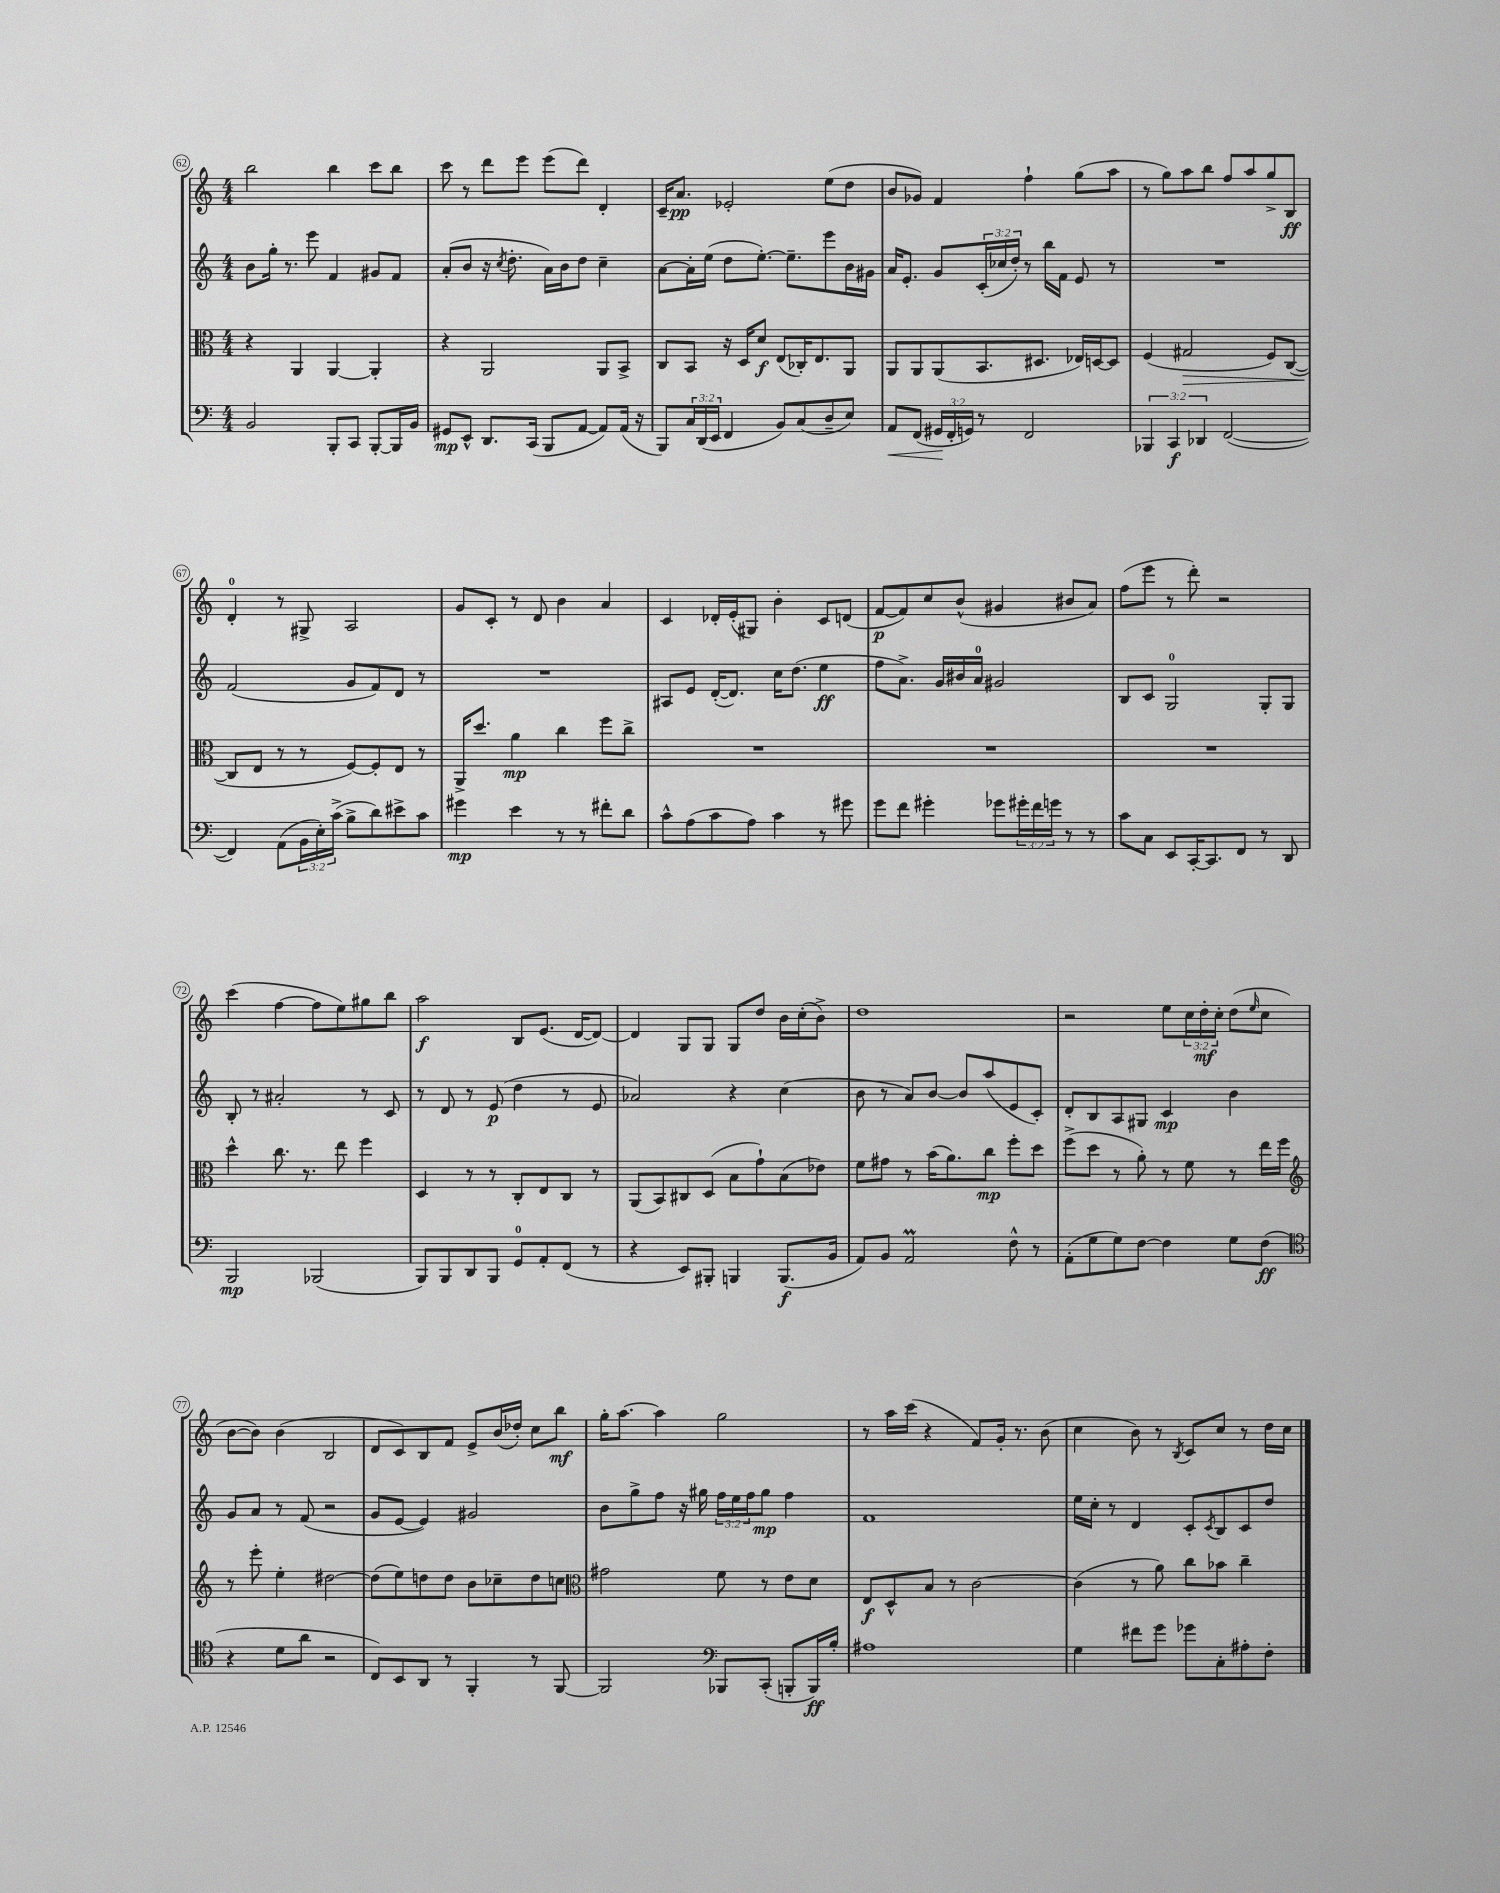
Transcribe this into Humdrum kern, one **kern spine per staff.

**kern	**kern	**kern	**kern
*staff4	*staff3	*staff2	*staff1
*clefF4	*clefC3	*clefG2	*clefG2
*k[]	*k[]	*k[]	*k[]
*M4/4	*M4/4	*M4/4	*M4/4
2BB	4r	8b	2bb
.	.	16gg'	.
.	.	8.r	.
.	4AA	.	.
.	.	8eee	.
8BBB'	[4AA	4f	4bb
8CC	.	.	.
[8BBB'	4AA']	8g#	8ccc
16BBB]	.	8f	8bb
16BB	.	.	.
=	=	=	=
8GG#	4r	(8a'	8ccc
8EE^^	.	8b	8r
8.DD	2AA	16r	8ddd
.	.	8qcc	.
.	.	8.dd'	.
.	.	.	8eee
(16CC	.	.	.
8BBB	.	16a)	(8eee
.	.	16b	.
[8AA	.	8dd	8ddd)
8AA])	8AA	4cc~	4d'
(16AA	8BB^	.	.
16r	.	.	.
=	=	=	=
8BBB)	8C	[8a	16c~
.	.	.	8.a
24C	8BB	16a']	.
(24DD	.	.	.
.	.	(16ee	.
24EE	.	.	.
4FF	16r	8dd	2e-'
.	16D	.	.
.	8d	[8.ee')	.
8BB)	(8E	.	.
.	.	8.ee~]	.
(8C	16C-')	.	.
.	8.E	.	.
8D~	.	8eee	(8ee
8E)	8AA	16b	8dd
.	.	16g#	.
=	=	=	=
8AA	8AA	16a	8b
.	.	8.e'	.
(8FF	8AA	.	8g-)
24GG#	(8AA	8g	4f
24FF'	.	.	.
24GG)	.	.	.
8r	8.BB	(24c'	.
.	.	24cc-	.
.	.	24dd')	.
2FF	.	8r	4ff`
.	8.D#	.	.
.	.	16bb	.
.	.	16f	.
.	16E-)	8e	(8gg
.	[16D	.	.
.	8D]	8r	8aa
=	=	=	=
6BBB-	(4F	1r	8r
.	.	.	8gg)
6CC	.	.	.
.	2G#	.	8aa
6DD-	.	.	.
.	.	.	8bb
([2FF	.	.	8ff
.	.	.	8aa
.	8F)	.	8gg^
.	([8C	.	8B
=	=	=	=
4FF])	8C]	(2f	4d'
.	8E	.	.
(8AA	8r	.	8r
24BB	8r	.	8G#^
24E')	.	.	.
(24c^	.	.	.
8B^	[8F)	8g	2A
8d)	8F']	8f)	.
8e#^	8E	8d	.
8c	8r	8r	.
=	=	=	=
4g#	16AA^	1r	8g
.	8.dd	.	.
.	.	.	8c'
4e	4a	.	8r
.	.	.	8d
8r	4cc	.	4b
8r	.	.	.
8f#'	8ff	.	4a
8d	8cc^	.	.
=	=	=	=
8c^^	1r	8A#	4c
(8A	.	8e	.
8c	.	([16d'	16d-'
.	.	8.d])	(16e'
8A)	.	.	8G#)
4c	.	16cc	4b'
.	.	(8.dd	.
8r	.	4ee	8c
8g#	.	.	(8d
=	=	=	=
8g	1r	8ff	[8f
8f	.	8.a^)	8f])
4g#'	.	.	8cc
.	.	16g	.
.	.	16b#	(8b^^
.	.	16a	.
8g-	.	2g#	4g#
24g#'	.	.	.
24f	.	.	.
24g	.	.	.
8r	.	.	8b#
8r	.	.	8a)
=	=	=	=
8c	1r	8B	(8ff
8C	.	8c	8eee
8EE	.	2G	8r
[16CC'	.	.	8ddd')
8.CC]	.	.	.
.	.	.	2r
8FF	.	.	.
8r	.	8G'	.
8DD	.	8G	.
=	=	=	=
2BBB	4dd^^	8B'	(4ccc
.	.	8r	.
.	8.cc	2a#'	[4ff
.	8.r	.	.
(2BBB-	.	.	8ff]
.	8ee	.	8ee)
.	4ff	8r	8gg#
.	.	8c	8bb
=	=	=	=
8BBB)	4D	8r	2aa
8BBB	.	8d	.
8DD	8r	8r	.
8BBB	8r	(8e	.
8GG	8C'	4dd	8B
8AA'	8E	.	(8.e
(8FF	8C	8r	.
.	.	.	[16d
8r	8r	8e	8d_)
=	=	=	=
4r	(8AA	2a-)	4d]
.	8BB)	.	.
8EE)	8C#	.	8G
8BBB#'	(8D	.	8G
4BBB	8B	4r	8G
.	8g`)	.	8dd
(8.BBB	(8B	(4cc	16b
.	.	.	(16cc'
.	8e-)	.	8b^)
16BB	.	.	.
=	=	=	=
8AA)	8f	8b	1dd
8BB	8g#	8r	.
2AA	8r	8a)	.
.	(16b	[8b	.
.	8.a)	.	.
.	.	8b]	.
.	8cc	(8aa	.
8F^^	8ff'	8e	.
8r	8dd	8c')	.
=	=	=	=
(8AA'	(8ff^	8d'	2r
8G	8dd	8B	.
8G)	8r	8A	.
[8F	8a')	8G#	.
4F]	8r	4c	8ee
.	8f	.	24cc
.	.	.	24dd'
.	.	.	24cc'
8G	8r	4b	(8dd
.	.	.	16qqee
(8F	16ee	.	8cc
.	16ff	.	.
=	=	=	=
*clefC4	*clefG2	*	*
4r	8r	8g	[8b
.	8eee'	8a	8b])
8d	4ee'	8r	(4b
8a	.	(8f	.
2r	[2dd#	2r	2B
=	=	=	=
8C)	(8dd#]	8g	8d
8BB	8ee)	[8e	8c)
8AA	8dd	4e])	8B
8r	8dd	.	8f
4FF'	8b	2g#	8e^
.	8cc-~	.	(16b
.	.	.	16dd-')
8r	8dd	.	8cc
[8FF	8cc	.	8bb
=	=	=	=
*	*clefC3	*	*
2FF]	2g#	8b	16gg'
.	.	.	[8.aa
.	.	8gg^	.
.	.	8ff	4aa]
.	.	16r	.
.	.	16gg#	.
*clefF4	*	*	*
8BBB-	8f	24ff	2gg
.	.	24ee	.
.	.	24ff	.
(8CC'	8r	8gg#	.
8BBB'	8e	4ff	.
16BBB)	8d	.	.
16B'	.	.	.
=	=	=	=
1A#	8E	1f	8r
.	8D^^	.	16aa
.	.	.	(16ccc
.	8B	.	4r
.	8r	.	.
.	[2c	.	8f)
.	.	.	16g'
.	.	.	8.r
.	.	.	(8b
=	=	=	=
4G	(4c]	16ee	4cc
.	.	16cc'	.
.	.	8r	.
8f#	8r	4d	8b)
8g	8a)	.	8r
.	.	.	8qB
8g-	8cc	8c'	8c
.	.	8qc	.
8C'	8b-	8B	8cc
8A#'	4cc~	8c	8r
8F'	.	8dd	16dd
.	.	.	16cc
==	==	==	==
*-	*-	*-	*-
